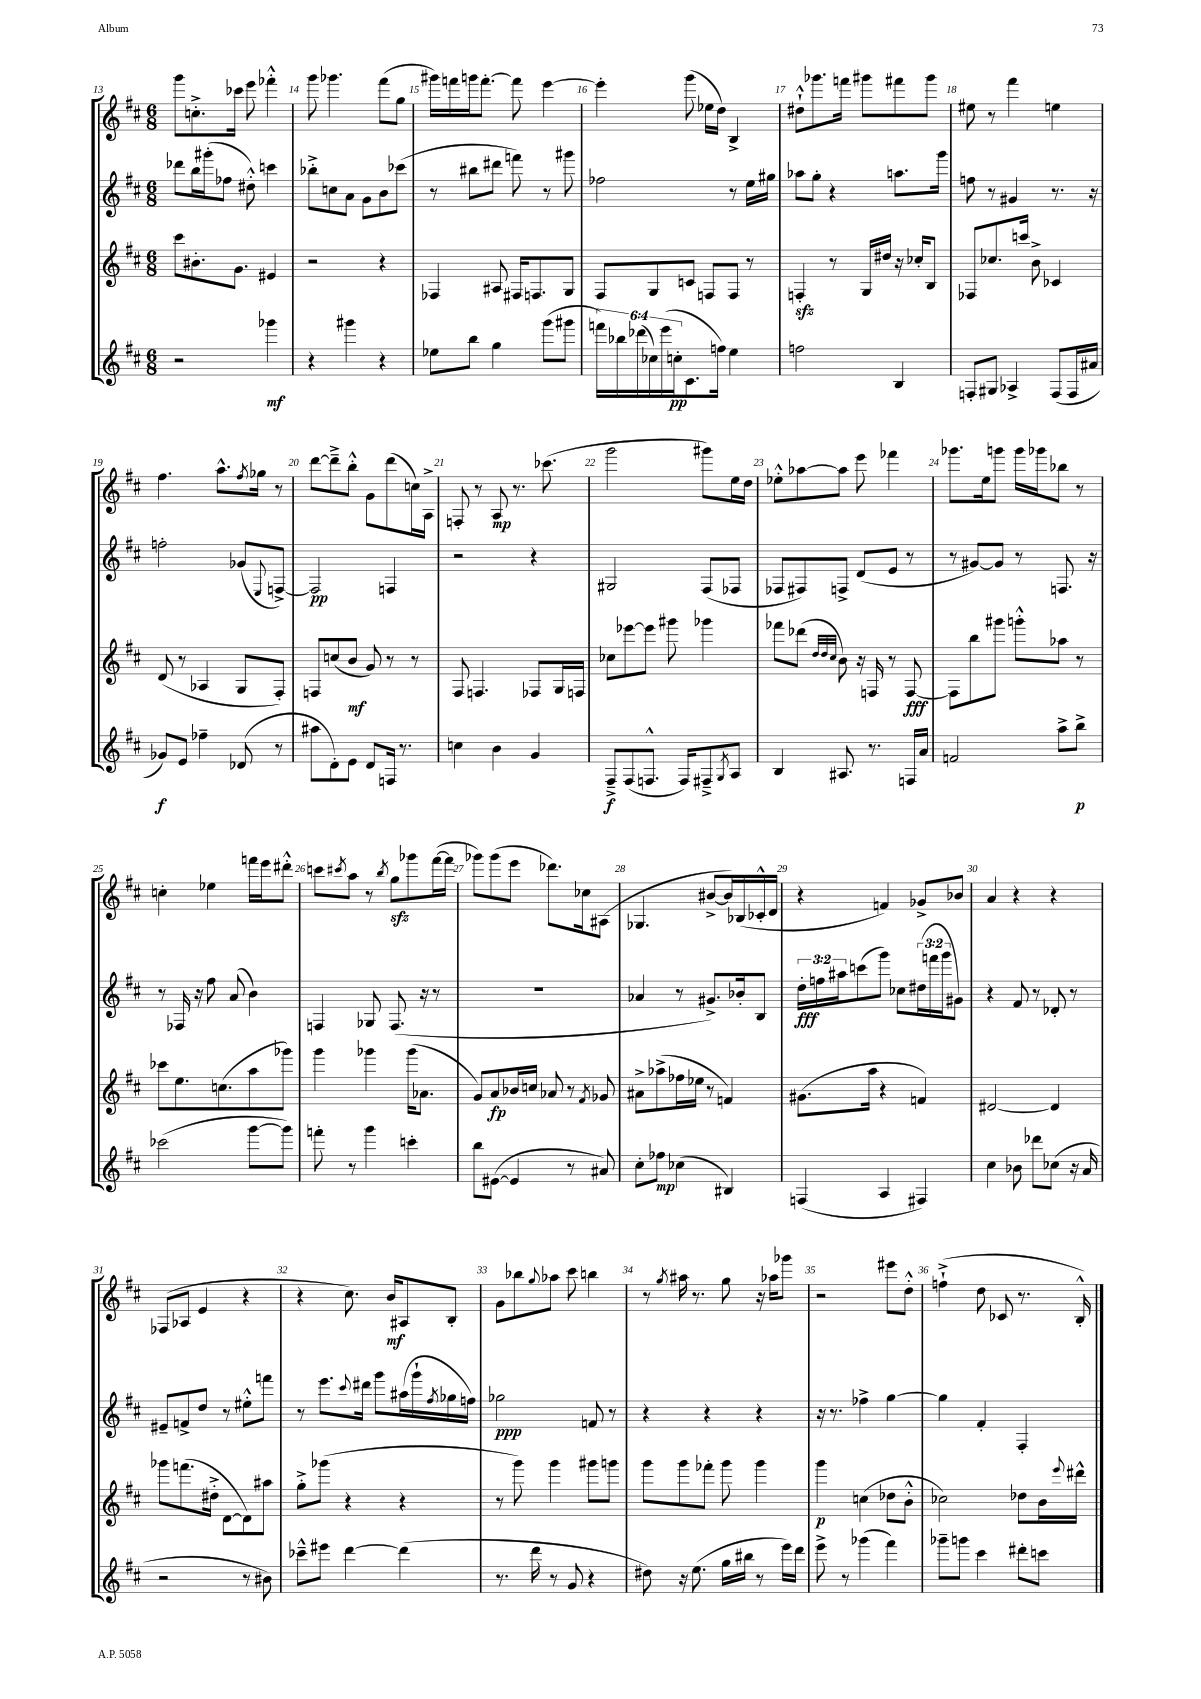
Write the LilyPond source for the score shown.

<<
\new StaffGroup <<
\new Staff = "s0" {
    \clef treble \key d \major \numericTimeSignature \time 6/8
    g'''8 c''8.-.-> ces'''16 e'''8 fes'''4-.-^ |
    g'''8 ges'''4. fis'''8( g''8 |
    gis'''16) f'''16 g'''16 f'''8.~-. f'''8 e'''4~ |
    e'''4-. g'''8( ees''16 d''16) b4-> |
    dis''8-!-^ ges'''8. f'''16 gis'''8 fis'''8 gis'''8 |
    eis''8 r8 fis'''4 e''4 |
    fis''4. a''8.-^ \acciaccatura { fis''8 } ges''16 r8 |
    d'''8~ d'''8---> b''8-.-^ g'8 d'''8( c''16) a16-> |
    f8-. r8 a8\mp r8. ces'''8.( |
    g'''2 gis'''8) e''16 d''16 |
    ees''8-.-^ aes''8~ aes''8 e'''8 fes'''4 |
    ges'''8. e''16 g'''8 g'''16 ges'''16 bes''8 r8 |
    c''4-. ees''4 f'''16 e'''16 dis'''8-.-^ |
    c'''8 \acciaccatura { cis'''8 } a''8 r8 \acciaccatura { b''8 } g''8\sfz ges'''8 fis'''16~( fis'''16 |
    ges'''8) ges'''8( e'''8 des'''8.) ces''16 ais8( |
    ges4. bis'8~-> bis'16) bes16( ces'16-.-^ d'16 |
    r4 f'4) ges'8-> bes'8 |
    a'4 r4 r4 |
    fes8( aes8 e'4 r4 |
    r4 cis''8.) b'16\mf ais8 b8-. |
    g'8 bes''8 \appoggiatura { g''8 } aes''8 cis'''8 b''4 |
    r8 \acciaccatura { g''8 } ais''16 r8. g''8 r16 aes''16 ges'''8 |
    r2 eis'''8 d''8-.-^ |
    f''4-!->( d''8 ces'8 r8. b16-.-^) \bar "|." |
}
\new Staff = "s1" {
    \clef treble \key d \major \numericTimeSignature \time 6/8 \override Staff.TupletNumber.text = #tuplet-number::calc-fraction-text
    des'''8 b''16 gis'''16-.( fes''8 dis''8-.-^) c'''4 |
    bes''8-.-> c''8 a'8 g'8 b'8 ces'''8( |
    r8 bis''8 dis'''8 f'''8) r8 gis'''8 |
    fes''2 r8 e''16 gis''16 |
    aes''8 g''8-. r4 a''8. g'''16 |
    f''8 r8 gis'4 r8. r16 |
    f''2-. ges'8( \appoggiatura { e8 } f8~->) |
    f2\pp f4 |
    r2 r4 |
    gis2 fis8( fes8 |
    fes8 fis8) f8-> d'8( e'8 r8 |
    r8 gis'8~) gis'8 r8 f8. r16 |
    r8 fes16 r16 fis''8 a'8( b'4) |
    f4 ges8 f8.( r16 r8 |
    R2. |
    aes'4 r8 gis'8.->) bes'16-. b8 |
    \tuplet 3/2 { d''16-.\fff f''16 ais''16 } c'''8( g'''8) ces''8 \tuplet 3/2 { dis''16( f'''16 g'''16 } gis'8) |
    r4 fis'8 r8 des'8-. r8 |
    eis'8-- f'8-> d''8 r8 eis''8-.-^ f'''8 |
    r8 e'''8. \appoggiatura { cis'''8 } dis'''16 g'''8 ais''16( g'''16-! \acciaccatura { fis''8 } ges''16 f''16) |
    ges''2\ppp f'8 r8 |
    r4 r4 r4 |
    r16 r8. fes''4-> g''4~ |
    g''4 fis'4-. fis4-. \bar "|." |
}
\new Staff = "s2" {
    \clef treble \key d \major \numericTimeSignature \time 6/8
    cis'''8 bis'8.-. g'8. eis'4 |
    r2 r4 |
    fes4 ais8 fis16 f8. g8 |
    fis8 g8 c'8 f8 f8 r8 |
    f4-.\sfz r8 g16 dis''16 r16 ces''16-. b8 |
    fes8 ces''8. c'''16 b'8-> ces'4 |
    d'8( r8 aes4 g8 fis8-.) |
    f8 c''8( b'8\mf g'8) r8 r8 |
    fis8 f4. fes8 g16 f16 |
    ces''8 ees'''8~ ees'''8 gis'''8 ges'''4 |
    fes'''8 des'''8( \grace { d''32 d''32 cis''32 } b'8) r16 f16 r8 f8~\fff |
    f8 b''8 gis'''8 g'''8-.-^ aes''8 r8 |
    ces'''8 e''8. c''8.( a''8 ges'''8) |
    g'''4 ges'''4 ges'''16( aes'8. |
    g'8) a'8\fp bes'16 c''16 aes'8 r8 \acciaccatura { fis'8 } ges'8 |
    ais'8-> aes''8->( fes''16 ees''16 r8 f'4) |
    gis'8.( a''16 r4 f'4) |
    dis'2~ dis'4 |
    ges'''8 f'''8.( dis''16-.-> d'8~ d'8) ais''8 |
    g''8-.-> ges'''8( r4 r4 |
    r8 g'''8) g'''4 gis'''8 g'''8 |
    g'''8 g'''8 fes'''8-. g'''8 g'''4 |
    g'''4\p c''4( des''8 b'8-.-^ |
    ces''2) des''8 b'16 \appoggiatura { e'''8 } dis'''16-^ \bar "|." |
}
\new Staff = "s3" {
    \clef treble \key d \major \numericTimeSignature \time 6/8 \override Staff.TupletNumber.text = #tuplet-number::calc-fraction-text
    r2 ges'''4\mf |
    r4 gis'''4 r4 |
    ees''8 b''8 g''4 g'''8( gis'''8 |
    \tuplet 6/4 { f'''16) bes''16 des'''16( ces''16) e'''16( c''16-.\pp } cis'8. f''16) e''4 |
    f''2 b4 |
    f8-. gis8 aes4-> f8( f16 ais'16 |
    ges'8\f) e'8 fes''4-- des'8( r8 |
    ais''8 d'8-.) e'8 d'8 f16 r8. |
    c''4 b'4 g'4 |
    fis8--->\f fis8( f8.-^ f16) fis8---> \acciaccatura { g8 } a8 |
    b4 ais8. r8. f16 a'16 |
    f'2 a''8-> b''8->\p |
    ces'''2( g'''8~ g'''8) |
    f'''8-. r8 g'''4 c'''4-. |
    b''8 eis'8~( eis'4 r8 ais'8) |
    cis''8-. fes''8\mp ces''4( bis4) |
    f4( a4 fis4) |
    cis''4 bes'8 des'''8 ces''8( r16 a'16 |
    r2 r8 bis'8) |
    ces'''8---^ eis'''8 d'''4~ d'''4( |
    r8. d'''16 r8 g'8 r4 |
    dis''8) r16 e''8.( g''16 bis''16 r8 e'''16) d'''16 |
    e'''8-> r8 ges'''4( fis'''4) |
    ges'''8-- g'''8 cis'''4 dis'''8-. c'''8 \bar "|." |
}
>>
>>
\layout { \context { \Score currentBarNumber = #13 \override BarNumber.break-visibility = ##(#f #t #t) barNumberVisibility = #all-bar-numbers-visible } }
